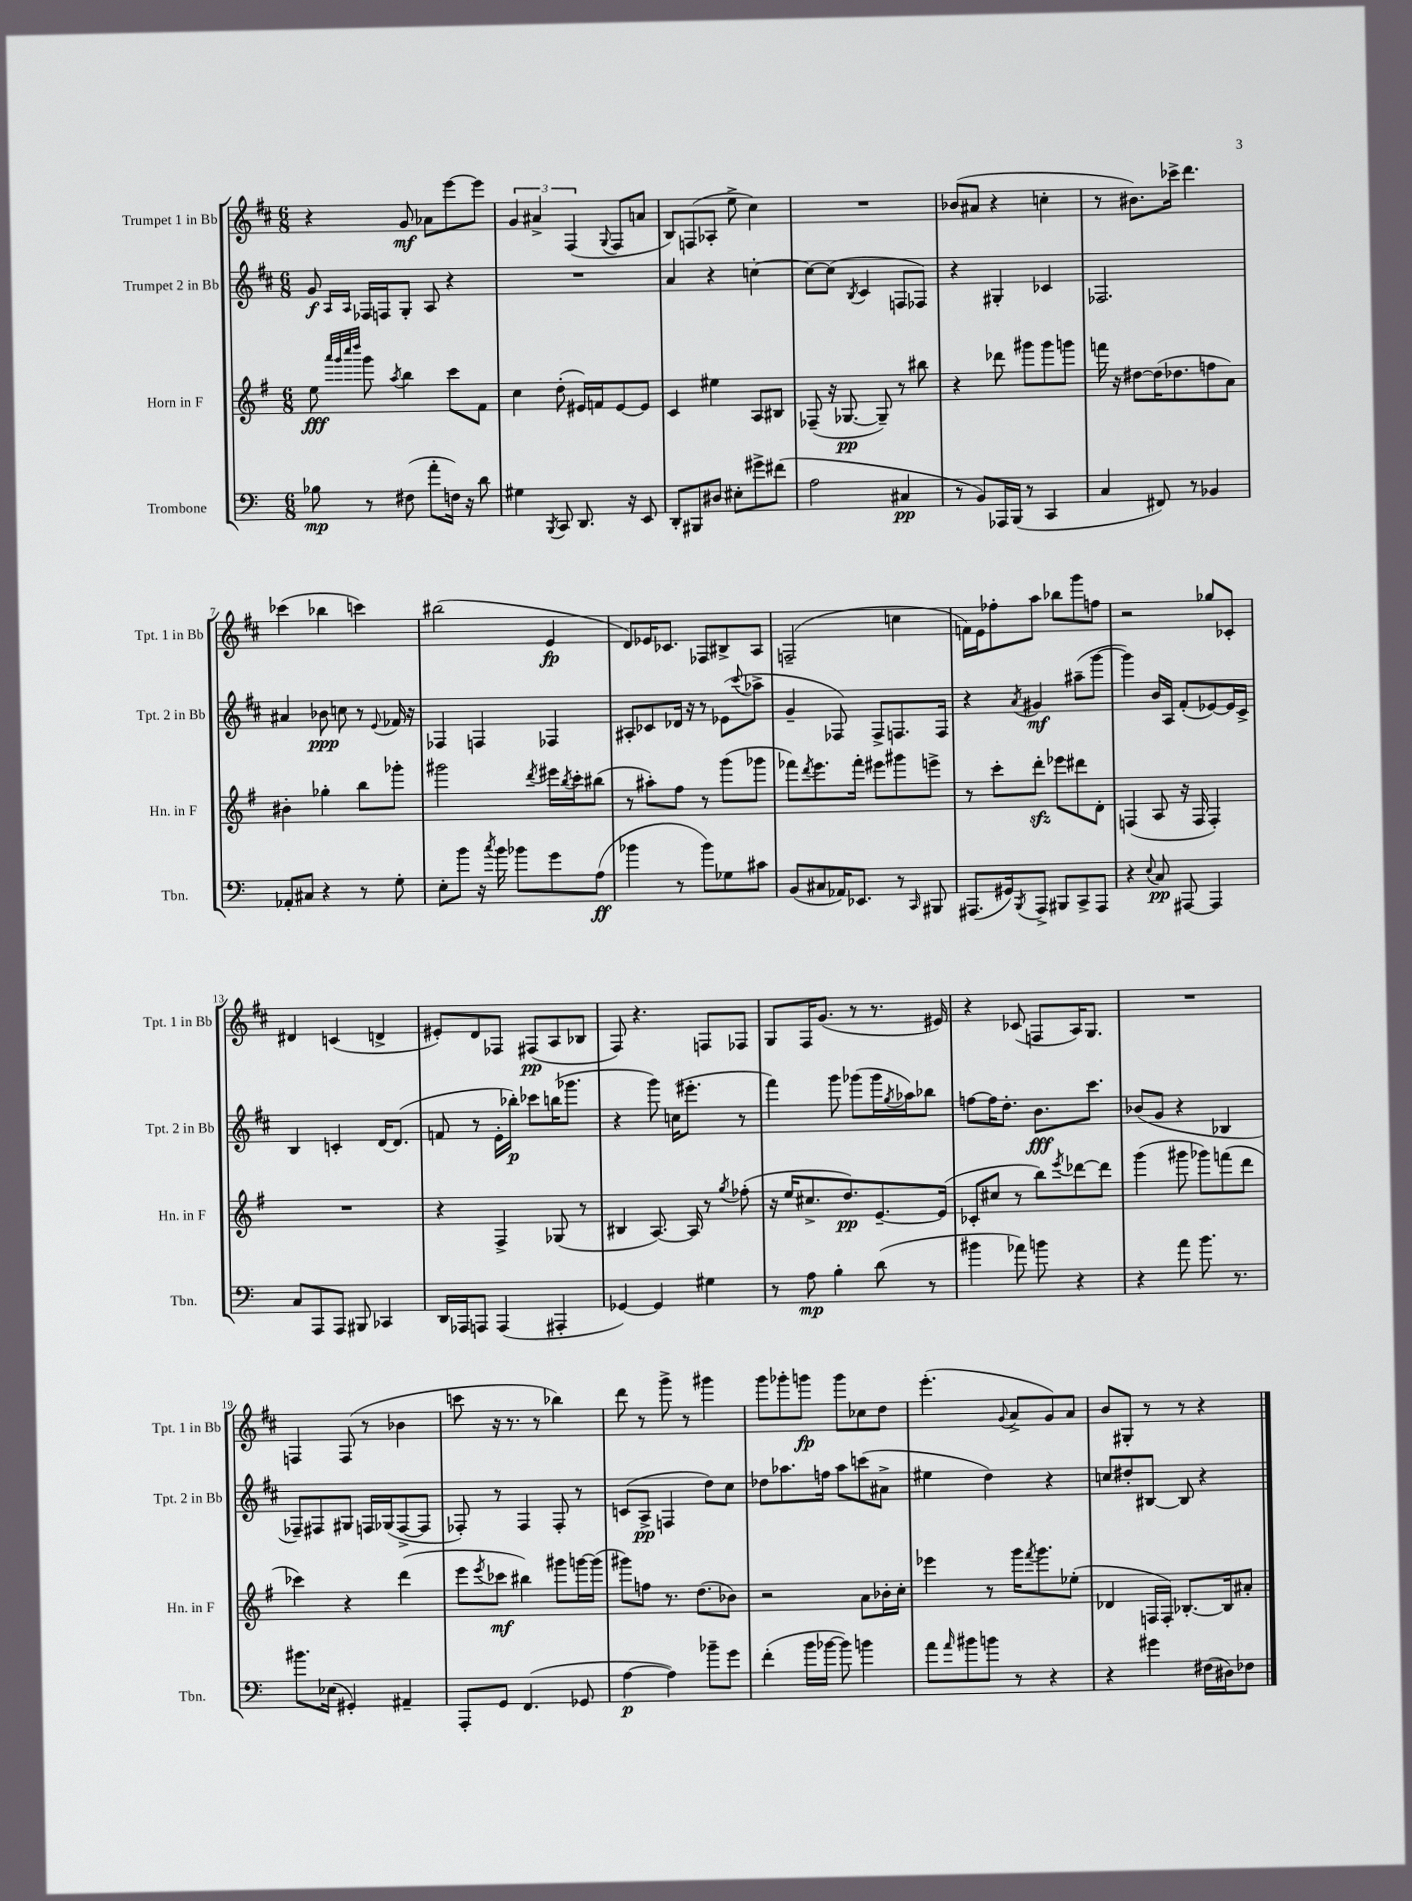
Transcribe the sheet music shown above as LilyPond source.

<<
\new StaffGroup <<
\new Staff = "s0" \with { instrumentName = "Trumpet 1 in Bb" shortInstrumentName = "Tpt. 1 in Bb" } {
    \clef treble \key d \major \numericTimeSignature \time 6/8
    r4 g'8\mf aes'8 e'''8~ e'''8 |
    \tuplet 3/2 { g'4 ais'4-> fis4( } \appoggiatura { g8 } fis8 a'8 |
    b8) f8( aes8-. e''8-> cis''4) |
    R2. |
    bes'8( ais'8 r4 c''4-. |
    r8 bis'8.) ces'''16-> d'''4. |
    ces'''4( bes''4 c'''4) |
    bis''2( e'4\fp |
    d'8) ees'16 ces'8. fes8 bis8-> a8 |
    f2--( c''4 |
    f'16) e'16 fes''8-. a''8 bes''8 g'''8 f''8 |
    r2 ges''8 ces'8-. |
    dis'4 c'4( d'4-> |
    eis'8-.) d'8 fes8 fis8\pp( a8 bes8 |
    fis8) r4. f8 fes8 |
    g8 fis16 g'8.( r8 r8. eis'16) |
    r4 ces'8( f8 a16) g8. |
    R2. |
    f4 f8( r8 bes'4 |
    c'''8 r16 r8. r8 bes''4) |
    d'''8 r8 g'''8-> r8 gis'''4 |
    g'''8 ges'''8-. g'''8\fp g'''8 ces''8 d''8 |
    e'''4.-.( \appoggiatura { g'8 } a'8-> g'8) a'8 |
    b'8 gis8-. r8 r8 r4 \bar "|." |
}
\new Staff = "s1" \with { instrumentName = "Trumpet 2 in Bb" shortInstrumentName = "Tpt. 2 in Bb" } {
    \clef treble \key d \major \numericTimeSignature \time 6/8
    g'8\f \grace { a16 a16 } fes16 f16 g8-. a8 r4 |
    R2. |
    a'4 r4 c''4~-. |
    c''8~ c''8( \acciaccatura { b8 } cis'4 f8 fes8) |
    r4 gis4-. ces'4 |
    fes2. |
    ais'4 bes'8\ppp c''8 r8 \appoggiatura { e'8 } fes'16 r16 |
    fes4 f4 fes4 |
    ais8-. ces'8 des'16 r16 r8 ees'8( \appoggiatura { cis'''8 } aes''8-> |
    g'4-- fes8) fes8-> f8. f16 |
    r4 \acciaccatura { a'8 } gis'4\mf ais''8--( g'''8~ |
    g'''4) b'16 a16 fis'8-.( ees'8~) ees'16 cis'16-> |
    b4 c'4-. d'16~ d'8.( |
    f'8 r8 e'16-. bes''16-.\p) ces'''8 b''16( ges'''8. |
    r4 g'''8) c''16( eis'''8.-. r8 |
    fis'''4) g'''8 ges'''8( ges'''16 \acciaccatura { g''8 } aes''16) bes''8 |
    f''8~ f''16 d''8.-. b'8.\fff cis'''8. |
    bes'8( g'8 r4 bes4 |
    fes8--) fis8 gis8 f16 ges16( f8~-> f8 |
    fes8-.) r8 fes4 fes8-. r8 |
    c'8( a8->\pp f4 d''8) cis''8 |
    des''8 aes''8. f''16 aes''8 c'''8( ais'8-> |
    eis''4 d''4) r4 |
    c''8 dis''8-. bis8~ bis8 r4 \bar "|." |
}
\new Staff = "s2" \with { instrumentName = "Horn in F" shortInstrumentName = "Hn. in F" } {
    \clef treble \key g \major \numericTimeSignature \time 6/8
    e''8\fff \grace { a'''32 g'''32 c''''32 d''''32 } g'''8 \acciaccatura { a''8 } b''4 c'''8 fis'8 |
    c''4 d''8-.( eis'16) f'16 eis'8~ eis'8 |
    c'4 eis''4 a8 bis8 |
    fes8--( r16 ges8.~\pp ges8--) r8 bis''8 |
    r4 des'''8 gis'''8 gis'''8 g'''8 |
    f'''16 r16 dis''8~ dis''16( des''8. f''8 a'8) |
    bis'4-. ges''4-. b''8 ges'''8-. |
    gis'''2 \acciaccatura { d'''8 } eis'''16 \acciaccatura { b''8 } c'''16-. bis''8( |
    r8 ais''8-.) fis''8 r8 g'''8( ges'''8 |
    fes'''8) \acciaccatura { d'''8 } e'''8. fes'''16-. eis'''8 gis'''8 e'''8-> |
    r8 c'''8-. d'''8-.\sfz ees'''8 dis'''8 d'8-. |
    f4( a8 r16 f16 f4-.) |
    R2. |
    r4 fis4-> ges8( r8 |
    bis4 a8.~) a16 r8 \acciaccatura { g''8 } fes''8-.( |
    r16 e''16 cis''8.-> d''8.\pp) e'8.~-- e'16( |
    ces'8-. cis''8 r8 b''8) \acciaccatura { e'''8 } des'''8~ des'''8 |
    g'''4( gis'''8 ges'''8) f'''8( d'''8 |
    ces'''4) r4 d'''4( |
    e'''8 \acciaccatura { e'''8 } ces'''8\mf bis''4) gis'''8 g'''16~ g'''16( |
    gis'''8) f''8 r8. d''8.( bes'8) |
    r2 a'8 bes'16-. c''16-. |
    ees'''4 r8 g'''16 \acciaccatura { fis'''8 } g'''8. ees''8-.( |
    des'4 f16 f16-.) bes8.~-. bes16 ais'8-. \bar "|." |
}
\new Staff = "s3" \with { instrumentName = "Trombone" shortInstrumentName = "Tbn." } {
    \clef bass \key c \major \numericTimeSignature \time 6/8
    bes8\mp r8 fis8( a'8-. f16) r16 d'8 |
    gis4 \acciaccatura { b,,8 } c,8 d,8. r16 e,8 |
    d,8-. bis,,8 dis8 eis8-. gis'8-> fis'8( |
    a2 cis4\pp |
    r8 b,8) aes,,16 b,,16( r8 c,4 |
    c4 fis,8) r8 bes,4 |
    aes,8-. cis8 r4 r8 g8-. |
    e8-. b'8 r16 \acciaccatura { c''8 } b'16 bes'8 g'8 a8\ff( |
    bes'4 r8 bes'8) ges8 cis'8 |
    b,8( cis8 aes,16) ees,8. r8 \grace { c,16 } bis,,8 |
    ais,,8.( gis,16) \acciaccatura { b,,8 } ais,,8-> bis,,8 c,8-> ais,,8 |
    r4 \appoggiatura { e8 } c8\pp ais,,8~ ais,,4 |
    c8 a,,8 a,,8 bis,,8 ces,4 |
    d,16 aes,,16 a,,8 a,,4( ais,,4-. |
    ges,4~) ges,4 gis4 |
    r8 a8\mp b4-. d'8( r8 |
    bis'4 aes'8) b'8 r4 |
    r4 a'8 b'8. r8. |
    bis'8. ees16( gis,4-.) ais,4-- |
    a,,8-. g,8 f,4.( ges,8 |
    a4~\p a4) bes'8-- g'8 |
    f'4-.( b'16 bes'16~ bes'8) b'4 |
    a'8 \grace { a'16 } bis'8 b'8 r8 r4 |
    r4 gis'4 fis16( dis16) fes8 \bar "|." |
}
>>
>>
